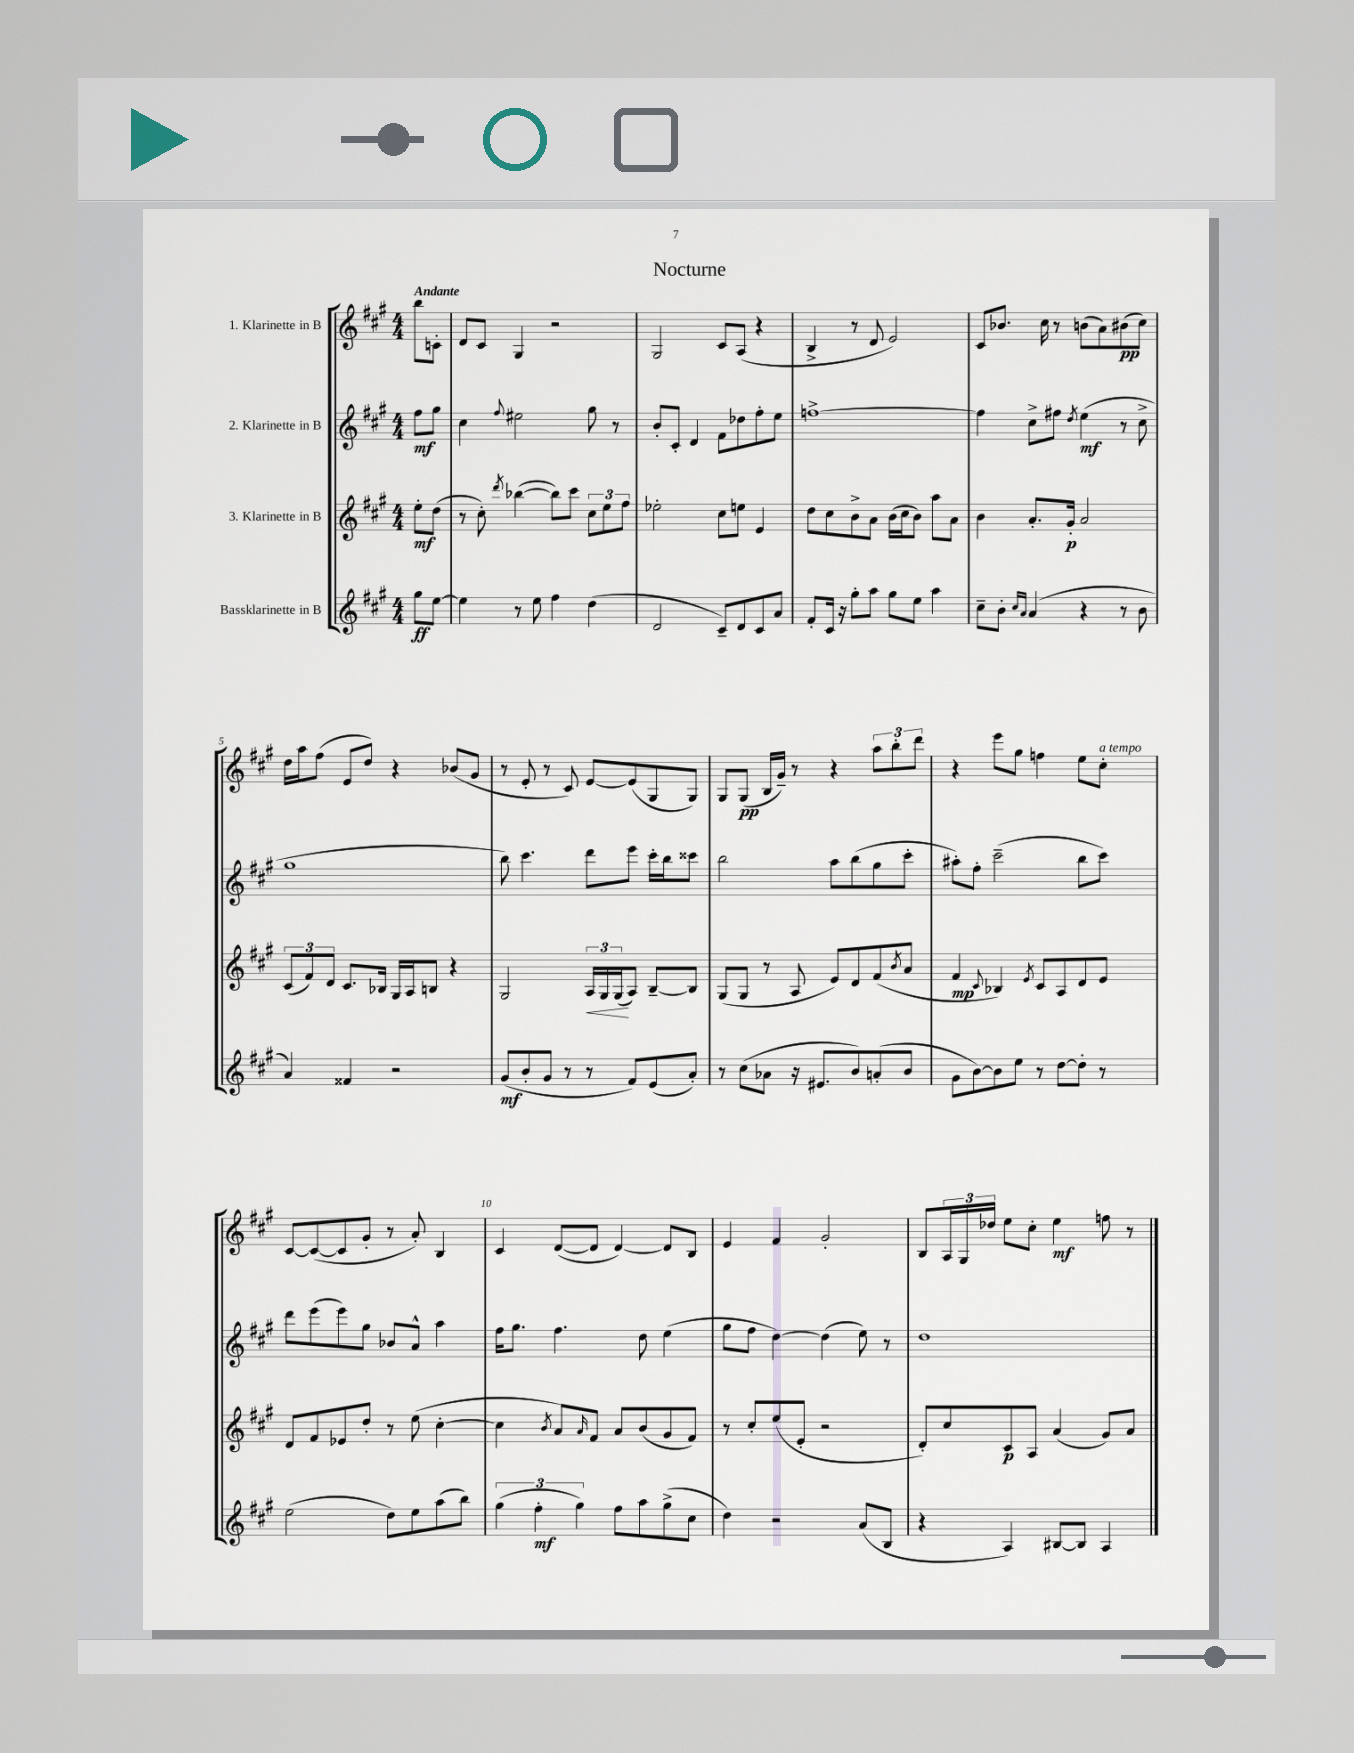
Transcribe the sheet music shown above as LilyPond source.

\header { title = "Nocturne" }
<<
\new StaffGroup <<
\new Staff = "s0" \with { instrumentName = "1. Klarinette in B" } {
    \clef treble \key a \major \numericTimeSignature \time 4/4 \partial 4 \tempo "Andante"
    b''8 c'8-. |
    d'8 cis'8 gis4 r2 |
    gis2 cis'8 a8( r4 |
    b4-> r8 d'8 e'2) |
    cis'8 bes'8. cis''16 r8 b'8( a'8) bis'8\pp( cis''8) |
    d''16 a''16 fis''8( e'8 d''8) r4 bes'8( gis'8 |
    r8 e'8-. r8 cis'8) e'8~ e'8( gis8 gis8) |
    gis8 gis8\pp( b16 gis'16--) r8 r4 \tuplet 3/2 { a''8 b''8-. d'''8 } |
    r4 e'''8 gis''8 f''4 e''8 cis''8-.^\markup { \italic "a tempo" } |
    cis'8~ cis'8~( cis'8 gis'8-. r8 a'8-.) b4 |
    cis'4 d'8~( d'8 d'4~) d'8 b8 |
    e'4 fis'4 gis'2-. |
    b8 \tuplet 3/2 { a16 gis16 des''16 } e''8 cis''8-. e''4\mf f''8 r8 \bar "|." |
}
\new Staff = "s1" \with { instrumentName = "2. Klarinette in B" } {
    \clef treble \key a \major \numericTimeSignature \time 4/4 \partial 4
    fis''8\mf gis''8 |
    cis''4 \appoggiatura { fis''8 } eis''2 gis''8 r8 |
    b'8-. cis'8-. d'4 fis'8 des''8 fis''8-. e''8 |
    f''1~-> |
    f''4 cis''8-> fis''8 \acciaccatura { d''8 } e''4\mf( r8 cis''8-> |
    gis''1 |
    b''8) cis'''4. d'''8 e'''8 cis'''16-. b''16 cisis'''8 |
    b''2 a''8 b''8( gis''8 cis'''8-. |
    ais''8-.) fis''8-. cis'''2--( b''8 cis'''8) |
    d'''8 e'''8( e'''8) gis''8 bes'8 a'8-^ a''4 |
    fis''16 gis''8. fis''4. d''8 e''4( |
    gis''8 fis''8 d''4~) d''4( e''8) r8 |
    d''1 \bar "|." |
}
\new Staff = "s2" \with { instrumentName = "3. Klarinette in B" } {
    \clef treble \key a \major \numericTimeSignature \time 4/4 \partial 4
    e''8-.\mf d''8( |
    r8 cis''8-.) \acciaccatura { d'''8 } bes''4~( bes''8) cis'''8 \tuplet 3/2 { cis''8 e''8 fis''8 } |
    ees''2-. cis''8 e''8 e'4 |
    d''8 cis''8 b'8-> a'8 b'16( cis''16 b'8) a''8 a'8 |
    b'4 a'8.-. gis'16-.\p a'2 |
    \tuplet 3/2 { cis'8( fis'8) d'8 } cis'8. bes16 gis16 a16 b8 r4 |
    gis2 \tuplet 3/2 { a16\< gis16 gis16\!( } a8) b8~-- b8 |
    gis8( gis8 r8 a8 e'8) d'8 fis'8( \acciaccatura { b'8 } a'8 |
    fis'4\mp \appoggiatura { cis'8 } bes4) \acciaccatura { e'8 } cis'8 a8 d'8 e'8 |
    d'8 fis'8 ees'8 d''8-. r8 e''8( cis''4~-. |
    cis''4 \acciaccatura { b'8 } a'8) \grace { a'16 } fis'8 a'8 b'8( gis'8 fis'8) |
    r8 cis''8-. e''8( e'8-. r2 |
    d'8-.) cis''8 cis'8\p a8 a'4( gis'8) a'8 \bar "|." |
}
\new Staff = "s3" \with { instrumentName = "Bassklarinette in B" } {
    \clef treble \key a \major \numericTimeSignature \time 4/4 \partial 4
    gis''8\ff e''8~ |
    e''4 r8 e''8 fis''4 d''4( |
    d'2 cis'8--) d'8 cis'8 a'8 |
    fis'8-. cis'16 r16 gis''8-. a''8 gis''8 e''8 a''4 |
    cis''8-- b'8-. \grace { cis''16 a'16 } a'4( r4 r8 b'8 |
    a'4) fisis'4 r2 |
    gis'8\mf( b'8-. gis'8 r8 r8 fis'8) e'8( a'8-.) |
    r8 cis''8( aes'8 r16 eis'8. b'8) a'8-.( b'8 |
    gis'8 b'8~) b'8 e''8 r8 d''8~ d''8-. r8 |
    e''2( d''8) e''8 a''8( b''8) |
    \tuplet 3/2 { gis''4( fis''4-.\mf gis''4) } fis''8 a''8 gis''8->( cis''8 |
    d''4) r2 a'8( b8 |
    r4 a4) bis8~ bis8 a4 \bar "|." |
}
>>
>>
\layout { \context { \Score \override BarNumber.break-visibility = ##(#f #t #t) barNumberVisibility = #(every-nth-bar-number-visible 5) } }
